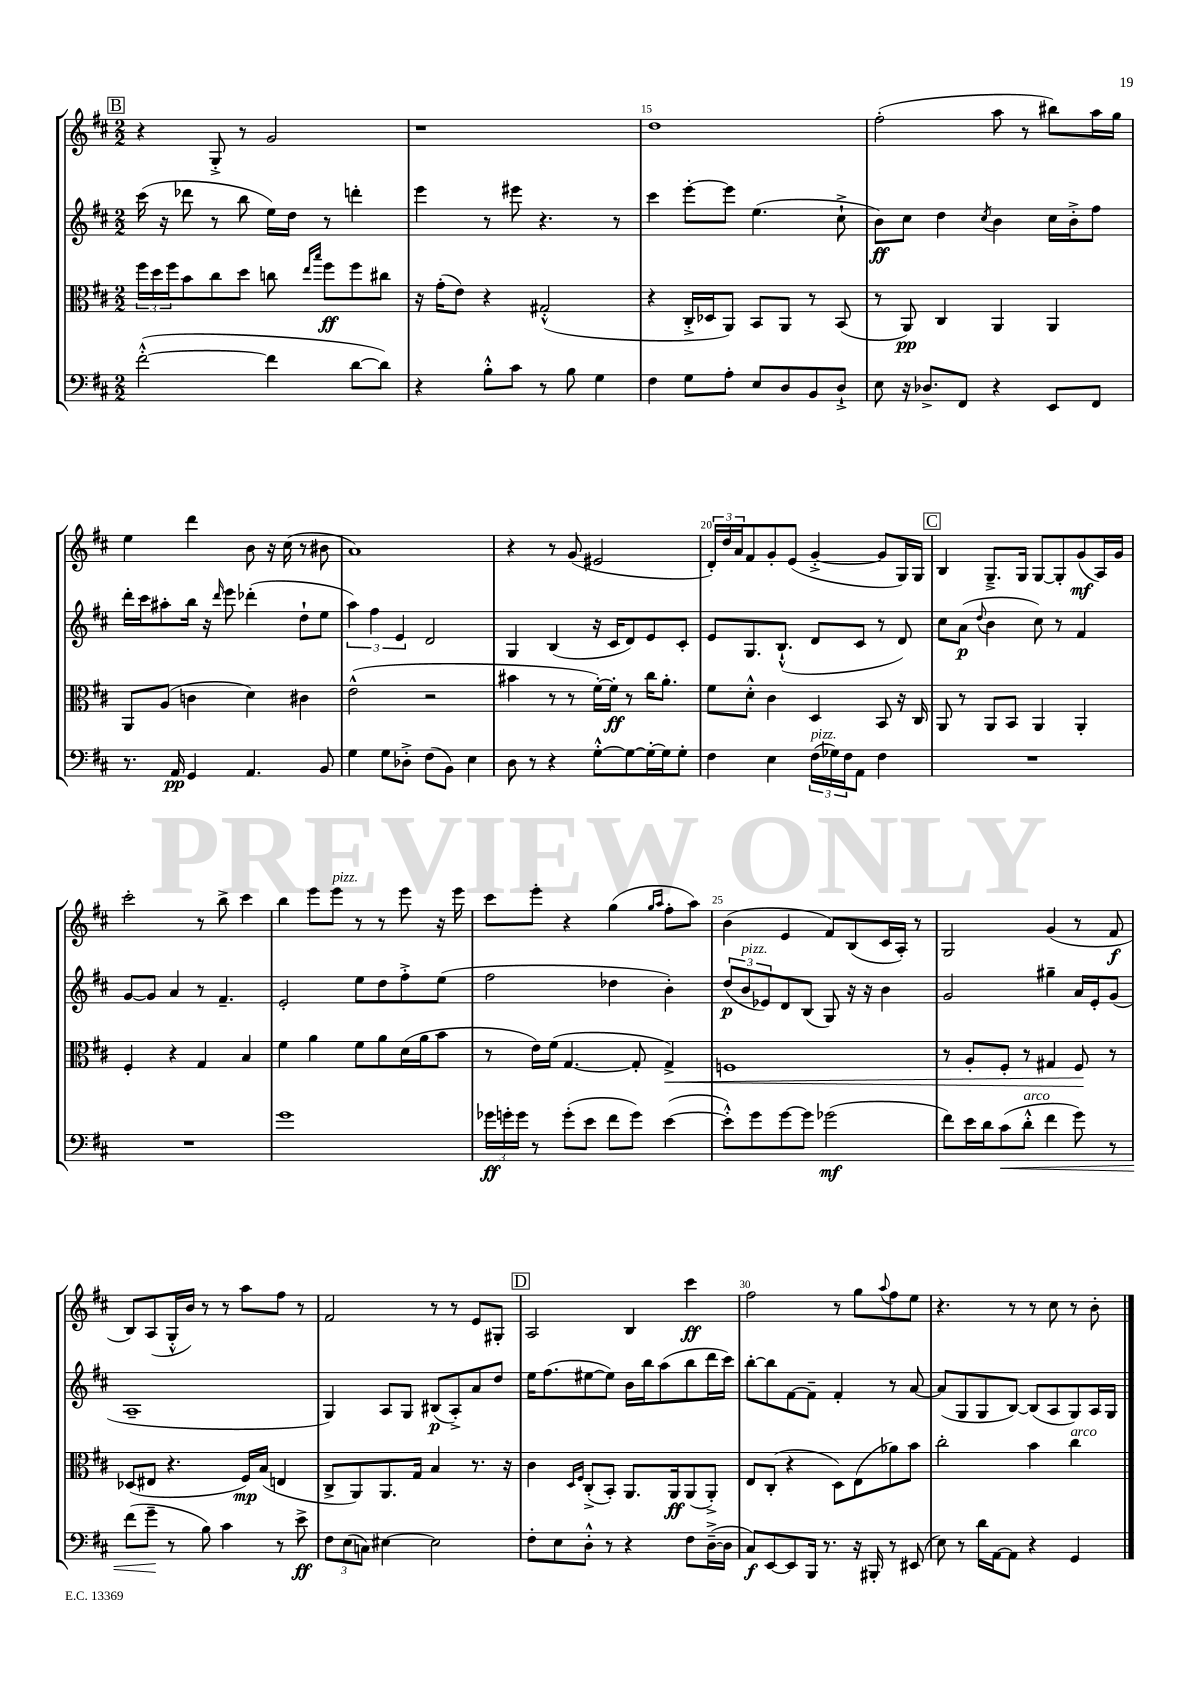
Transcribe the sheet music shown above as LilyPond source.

<<
\new StaffGroup <<
\new Staff = "s0" {
    \clef treble \key d \major \numericTimeSignature \time 2/2
    \mark \markup { \box "B" } r4 g8-.-> r8 g'2 |
    r1 |
    d''1 |
    fis''2-.( a''8 r8 bis''8) a''16 g''16 |
    e''4 d'''4 b'8 r16 cis''16( r8 bis'8 |
    a'1) |
    r4 r8 g'8( eis'2 |
    \tuplet 3/2 { d'16-.) d''16 a'16 } fis'8 g'8-. e'8( g'4~-.-> g'8 g16) g16 |
    \mark \markup { \box "C" } b4 g8.---> g16 g8~ g8-. g'8\mf( a16) g'16 |
    cis'''2-. r8 b''8-> cis'''4 |
    b''4 e'''8 e'''8^\markup { \italic "pizz." } r8 r8 e'''8 r16 e'''16 |
    cis'''8 e'''8-. r4 g''4( \grace { g''16 a''16 } fis''8-. a''8) |
    b'4( e'4 fis'8) b8( cis'16 a16-.) r8 |
    g2 g'4( r8 fis'8\f |
    b8) a8( g16-.-^ b'16) r8 r8 a''8 fis''8 r8 |
    fis'2 r8 r8 e'8 gis8-. |
    \mark \markup { \box "D" } a2 b4 cis'''4\ff |
    fis''2 r8 g''8 \appoggiatura { a''8 } fis''8 e''8 |
    r4. r8 r8 cis''8 r8 b'8-. \bar "|." |
}
\new Staff = "s1" {
    \clef treble \key d \major \numericTimeSignature \time 2/2
    \mark \markup { \box "B" } cis'''16( r16 des'''8 r8 b''8 e''16) d''16 r8 d'''4-. |
    e'''4 r8 eis'''8 r4. r8 |
    cis'''4 e'''8~-. e'''8 e''4.( cis''8-!-> |
    b'8\ff) cis''8 d''4 \acciaccatura { cis''8 } b'4 cis''16 b'16-.-> fis''8 |
    d'''16-. cis'''16 ais''8-. b''16 r16 \grace { d'''16 } e'''8 des'''4-.( d''8-! e''8 |
    \tuplet 3/2 { a''4) fis''4 e'4 } d'2 |
    g4 b4( r16 cis'16 d'8) e'8 cis'8-. |
    e'8 g8. b8.-!-^( d'8 cis'8 r8 d'8) |
    \mark \markup { \box "C" } cis''8 a'8\p( \appoggiatura { d''8 } b'4 cis''8) r8 fis'4 |
    g'8~ g'8 a'4 r8 fis'4.-- |
    e'2-. e''8 d''8 fis''8-.-> e''8( |
    fis''2 des''4 b'4-.) |
    \tuplet 3/2 { d''8\p( b'8^\markup { \italic "pizz." } ees'8) } d'8 b8( g8) r16 r16 b'4 |
    g'2 gis''4-- a'16 e'16-. g'8( |
    a1-- |
    g4) a8 g8 bis8\p( a8-.->) a'8 d''8 |
    \mark \markup { \box "D" } e''16 fis''8.( eis''8~ eis''8) b'16 b''16 a''8( b''8 d'''16 cis'''16) |
    b''8~-. b''8 fis'8~ fis'8-- fis'4-. r8 a'8~ |
    a'8( g8 g8 b8~) b8( a8 g8) a16 g16 \bar "|." |
}
\new Staff = "s2" {
    \clef alto \key d \major \numericTimeSignature \time 2/2
    \mark \markup { \box "B" } \tuplet 3/2 { fis''16 d''16 fis''16 } b'8 cis''8 d''8 c''8 \grace { e''16 b''16 } fis''8\ff fis''8 cis''8 |
    r16 g'16-.( e'8) r4 gis2-.-^( |
    r4 cis16-.-> des16 a,8) b,8 a,8 r8 b,8( |
    r8 a,8\pp) cis4 a,4 a,4 |
    a,8 a8( c'4 d'4) cis'4 |
    e'2-^( r2 |
    bis'4 r8 r8 fis'16~-.) fis'16-.\ff r8 cis''16 a'8.-. |
    fis'8 d'8-.-^ cis'4 d4 b,8 r16 cis16 |
    \mark \markup { \box "C" } a,8 r8 a,8 b,8 a,4 a,4-. |
    fis4-. r4 g4 b4 |
    fis'4 a'4 fis'8 a'8 d'16( a'16 b'8 |
    r8 e'16) fis'16( g4.~ g8-. g4->\<) |
    f1 |
    r8 a8-. fis8-. r8 gis4 fis8\! r8 |
    des8( eis8 r4. fis16\mp) b16( e4 |
    cis8-> a,8) a,8. g16 b4 r8. r16 |
    \mark \markup { \box "D" } cis'4 \grace { d16 fis16 } cis8-.->( b,8-.) a,8. a,16\ff a,8( a,8-.->) |
    e8 cis8-.( r4 d8) e8( aes'8) b'8 |
    cis''2-. b'4 cis''4^\markup { \italic "arco" } \bar "|." |
}
\new Staff = "s3" {
    \clef bass \key d \major \numericTimeSignature \time 2/2
    \mark \markup { \box "B" } fis'2~-.-^( fis'4 d'8~ d'8) |
    r4 b8-.-^ cis'8 r8 b8 g4 |
    fis4 g8 a8-. e8 d8 b,8 d8-!-> |
    e8 r16 des8.-> fis,8 r4 e,8 fis,8 |
    r8. a,16\pp g,4 a,4. b,8 |
    g4 g8 des8-.-> fis8( b,8) e4 |
    d8 r8 r4 g8~-.-^ g8~ g16~-. g16 g8-. |
    fis4 e4 \tuplet 3/2 { fis16^\markup { \italic "pizz." }( ges16) fis16 } a,8 fis4 |
    \mark \markup { \box "C" } R1 |
    R1 |
    g'1 |
    \tuplet 3/2 { ges'16\ff g'16-. g'16 } r8 g'8-.( e'8 fis'8 g'8) e'4~( |
    e'8-.-^) g'8 g'8~ g'8 ges'2\mf( |
    fis'8) e'16 d'16 cis'8\<( d'8-.-^^\markup { \italic "arco" } fis'4 g'8) r8 |
    fis'8( g'8--\! r8 b8) cis'4 r8 e'8->\ff |
    \tuplet 3/2 { fis8 e8( c8) } eis4~ eis2 |
    \mark \markup { \box "D" } fis8-. e8 d8-.-^ r8 r4 fis8 d16~--->( d16 |
    cis8\f) e,8~ e,8 b,,16 r8. r16 bis,,16-. r8 eis,8( |
    e8) r8 d'16 a,16~ a,8 r4 g,4 \bar "|." |
}
>>
>>
\layout { \context { \Score currentBarNumber = #13 \override BarNumber.break-visibility = ##(#f #t #t) barNumberVisibility = #(every-nth-bar-number-visible 5) } }
